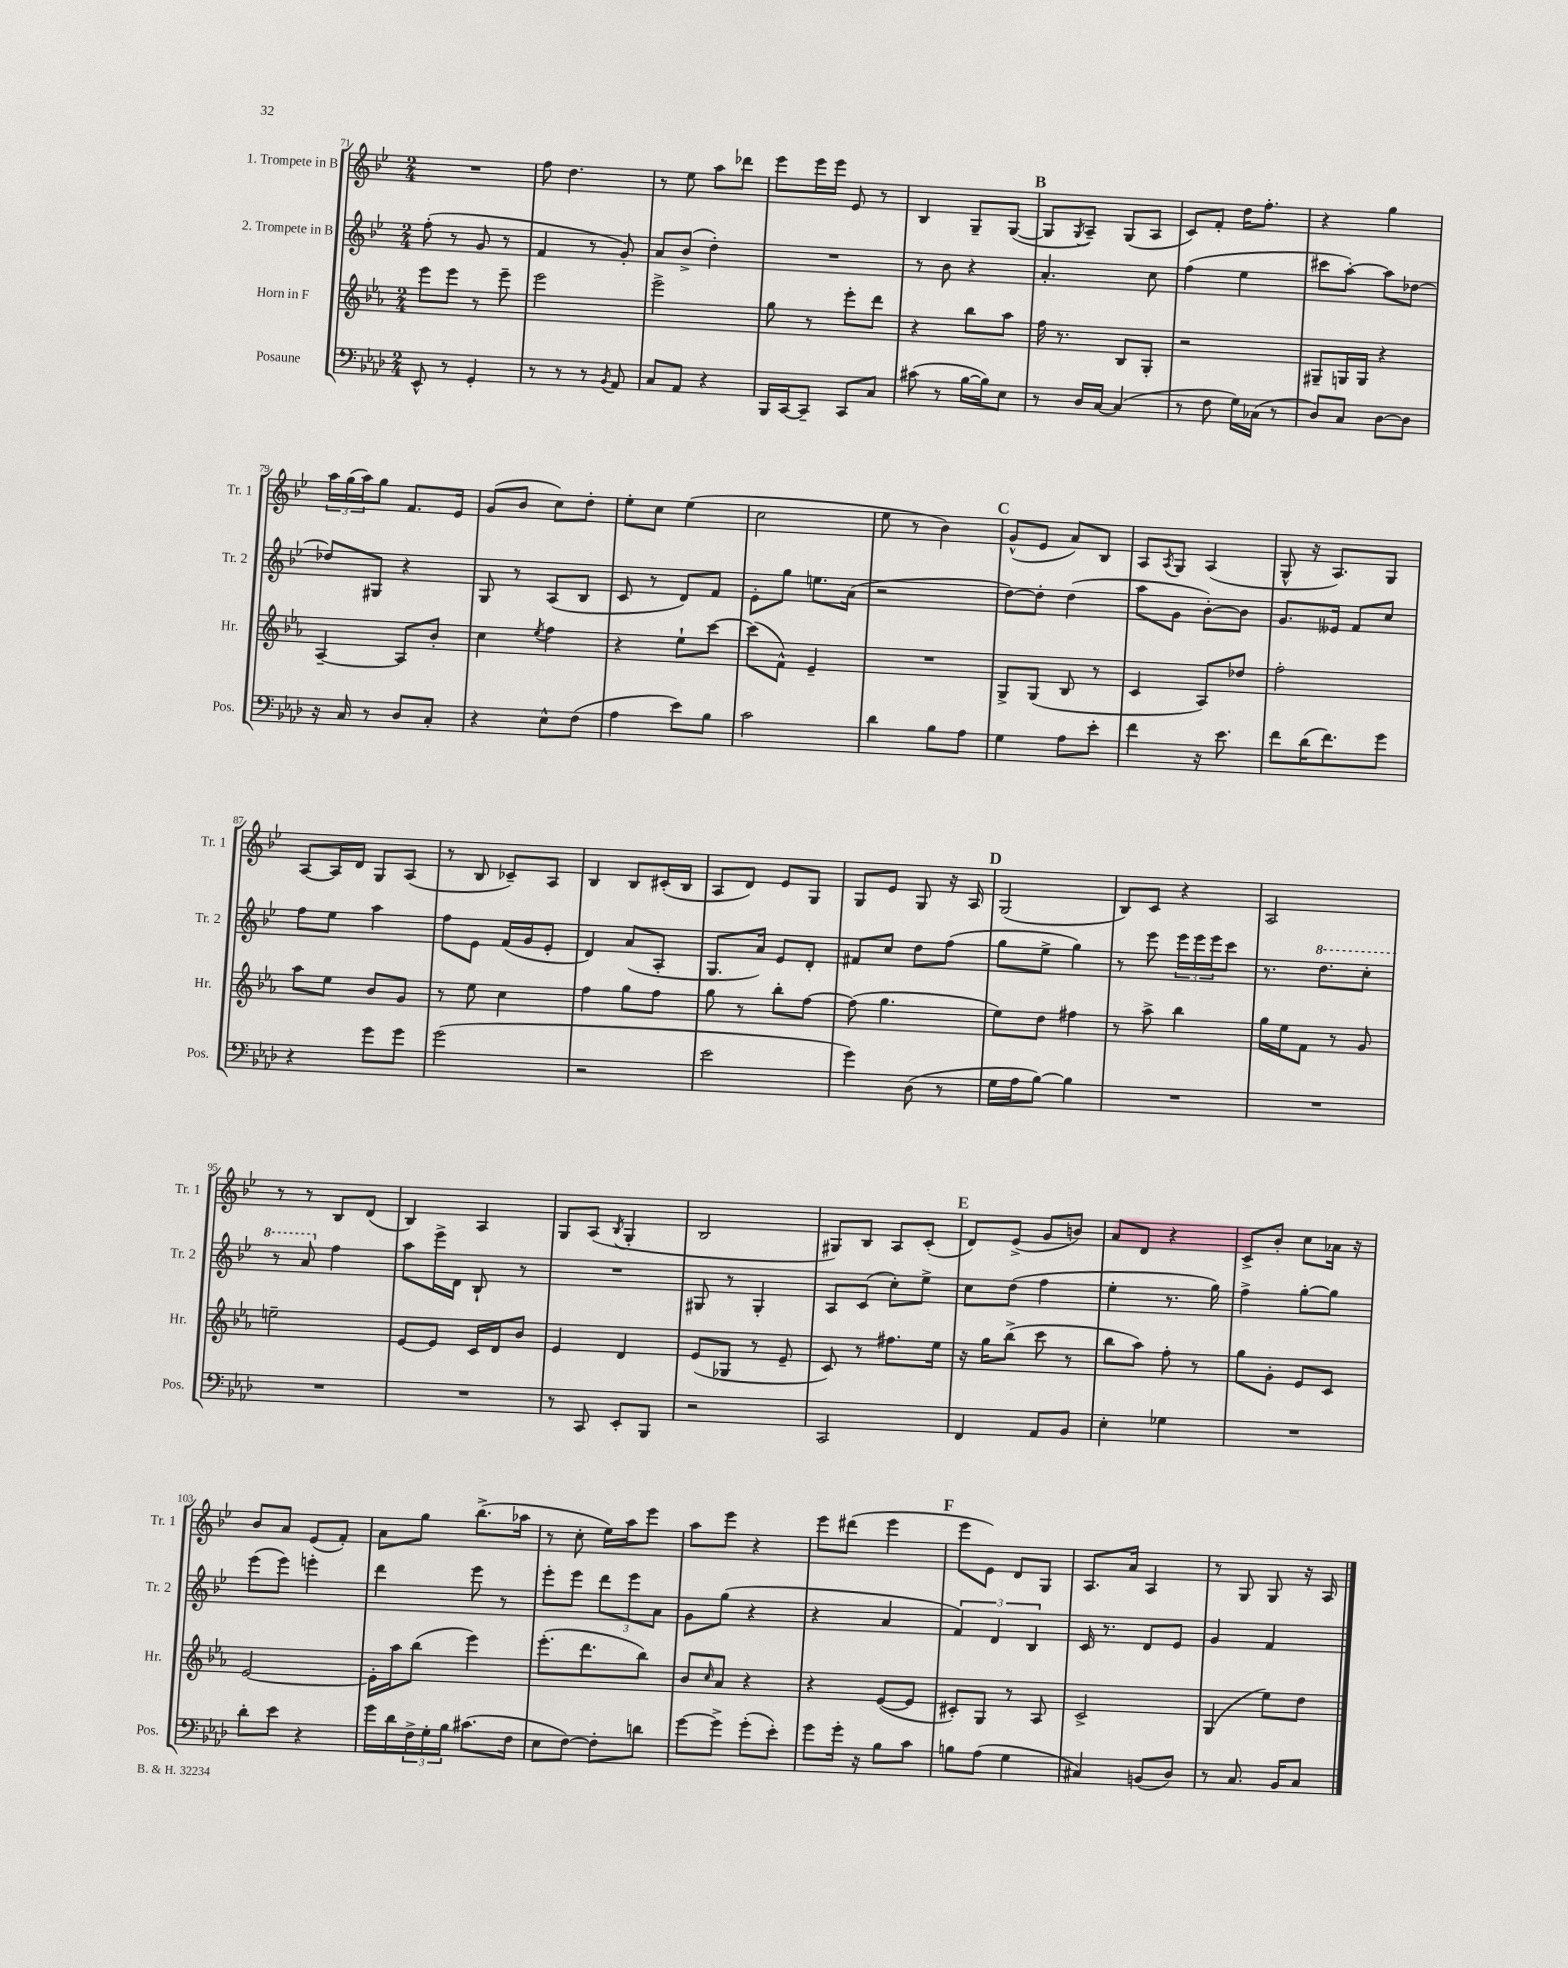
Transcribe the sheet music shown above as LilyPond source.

<<
\new StaffGroup <<
\new Staff = "s0" \with { instrumentName = "1. Trompete in B" shortInstrumentName = "Tr. 1" } {
    \clef treble \key bes \major \numericTimeSignature \time 2/4
    R2 |
    f''8 d''4. |
    r8 ees''8 a''8 des'''8 |
    ees'''8 ees'''16 ees'''16 ees'8 r8 |
    bes4 g8-- g8~( |
    \mark \markup { \bold "B" } g8 \acciaccatura { g8 } a8--) g8( a8 |
    c'8) f'8-. d''16 f''8.-. |
    r4 g''4 |
    \tuplet 3/2 { a''16 g''16( a''16) } g''8 f'8. ees'16 |
    g'8( bes'8 c''8) d''8-. |
    ees''8-. c''8 ees''4( |
    c''2 |
    ees''8 r8 bes'4) |
    \mark \markup { \bold "C" } g'8-^( ees'8 a'8) bes8 |
    a8 \acciaccatura { a8 } g8 a4( |
    g8-^ r16 a8.) g8 |
    a8~ a16 d'16 g8 a8( |
    r8 bes8 ces'8--) a8 |
    bes4 bes8 cis'16-.( bes16 |
    a8 d'8) ees'8 g8 |
    g8 ees'8 g8 r16 a16 |
    \mark \markup { \bold "D" } g2( |
    bes8) c'8 r4 |
    a2 |
    r8 r8 bes8 d'8( |
    bes4) a4 |
    g8 a8( \acciaccatura { bes8 } g4-. |
    bes2 |
    gis8) bes8 a8 c'8-.( |
    \mark \markup { \bold "E" } d'8) ees'8->( g'8 b'8) |
    a'8 d'8 r4 |
    c'8-> bes'8-. c''8 aes'16 r16 |
    bes'8 a'8 ees'8( f'8-.) |
    a'8 g''8 bes''8.->( aes''16 |
    r8 c''8-. ees''16) a''16 ees'''8 |
    a''8 ees'''8 r4 |
    ees'''8 dis'''8( ees'''4 |
    \mark \markup { \bold "F" } ees'''8 ees'8) d'8 g8 |
    a8. a'16 a4 |
    r8 g8 g8 r16 a16 \bar "|." |
}
\new Staff = "s1" \with { instrumentName = "2. Trompete in B" shortInstrumentName = "Tr. 2" } {
    \clef treble \key bes \major \numericTimeSignature \time 2/4
    f''8-.( r8 g'8 r8 |
    f'4 r8 g'8-.) |
    a'8 bes'8->( d''4-.) |
    R2 |
    r8 bes'8 r4 |
    \mark \markup { \bold "B" } a'4.-. c''8 |
    f''4( ees''4 |
    cis'''8 a''8~-.) a''8 des''8~ |
    des''8 gis8 r4 |
    g8 r8 a8( bes8 |
    c'8 r8 d'8) f'8 |
    ees'8-. g''8 e''8. a'16( |
    r2 |
    \mark \markup { \bold "C" } d''8~) d''8-. d''4( |
    a''8 g'8 bes'8~-.) bes'8 |
    g'8. eeses'16 f'8 c''8 |
    f''8 ees''8 a''4 |
    f''8 ees'8 f'16( g'16 ees'8-. |
    d'4) a'8( a8-. |
    g8. a'16) ees'8 d'8-. |
    fis'8 c''8 d''8 f''8( |
    \mark \markup { \bold "D" } g''8 ees''8-> g''4) |
    r8 ees'''8 \tuplet 3/2 { ees'''16 ees'''16 ees'''16 } c'''8 |
    r8. \ottava #1 d'''8. c'''8-. |
    r8 a''8 \ottava #0 f''4 |
    a''8 ees'''16-> d'16 bes8-! r8 |
    R2 |
    gis8 r8 gis4-. |
    a8 c'8( c''8-.) ees''8-> |
    \mark \markup { \bold "E" } c''8 d''8( f''4 |
    ees''4-. r8. g''16) |
    f''4-> g''8~-. g''8 |
    ees'''8( ees'''8) e'''4-. |
    d'''4 ees'''8 r8 |
    ees'''8-. ees'''8 \tuplet 3/2 { d'''8 ees'''8 a'8 } |
    g'8 g''8( r4 |
    r4 a'4 |
    \mark \markup { \bold "F" } \tuplet 3/2 { f'4) d'4 bes4 } |
    c'16 r8. d'8 ees'8 |
    g'4 f'4 \bar "|." |
}
\new Staff = "s2" \with { instrumentName = "Horn in F" shortInstrumentName = "Hr." } {
    \clef treble \key ees \major \numericTimeSignature \time 2/4
    ees'''8 ees'''8 r8 ees'''8-- |
    ees'''2 |
    ees'''2-> |
    g''8 r8 ees'''8-. d'''8 |
    r4 bes''8 aes''8 |
    \mark \markup { \bold "B" } f''16 r8. bes8 g8-. |
    r2 |
    gis8-- g16 g16 r4 |
    aes4~-- aes8 bes'8-. |
    c''4 \acciaccatura { ees''8 } f''4 |
    r4 ees''8-! c'''8~ |
    c'''8( f'8-^) ees'4-- |
    R2 |
    \mark \markup { \bold "C" } g8-> g8( bes8 r8 |
    c'4 aes8) des''8 |
    f''2-. |
    aes''8 ees''8 bes'8 g'8 |
    r8 ees''8 c''4 |
    f''4 g''8 f''8 |
    g''8 r8 bes''8-. f''8~ |
    f''8( g''4. |
    \mark \markup { \bold "D" } ees''8) d''8 fis''4 |
    r8 aes''8-> bes''4 |
    g''16 ees''16 f'8 r8 g'8 |
    e''2-- |
    ees'8~ ees'8 c'16 d'16 bes'8 |
    ees'4 d'4 |
    ees'8( ges8 r8 ees'8-- |
    c'8) r8 fis''8. ees''16 |
    \mark \markup { \bold "E" } r16 g''16 bes''8->( c'''8 r8 |
    bes''8 aes''8) f''8-. r8 |
    g''8 g'8-. ees'8 c'8 |
    ees'2~ |
    ees'16-. aes''16 bes''8( ees'''4) |
    ees'''8.-.( d'''8. bes''8) |
    bes'8 \grace { c''16 } aes'8 r4 |
    r4 ees'8~( ees'8 |
    \mark \markup { \bold "F" } cis'8-.) g8 r8 aes8 |
    c'2-> |
    g4( ees''8) d''8 \bar "|." |
}
\new Staff = "s3" \with { instrumentName = "Posaune" shortInstrumentName = "Pos." } {
    \clef bass \key aes \major \numericTimeSignature \time 2/4
    ees,8-^ r8 g,4-. |
    r8 r8 r8 \acciaccatura { bes,8 } aes,8 |
    c8 aes,8 r4 |
    bes,,16 c,16~ c,8-- c,8 c8 |
    cis'8( r8 bes16~ bes16) ees8 |
    \mark \markup { \bold "B" } r8 des16 c16~ c4( |
    r8 f8 g16) ces16( r8 |
    des8) c8 des8~ des8 |
    r16 c16 r8 des8 c8-. |
    r4 ees8-^ f8( |
    aes4 ees'8) bes8 |
    c'2 |
    des'4 bes8 aes8 |
    \mark \markup { \bold "C" } g4 aes8 ees'8-. |
    f'4 r16 ees'8. |
    f'8 des'16( f'8.) g'8 |
    r4 g'8 g'8 |
    g'2( |
    r2 |
    ees'2 |
    g'4) des8( r8 |
    \mark \markup { \bold "D" } g16 aes16 bes8~) bes4 |
    R2 |
    R2 |
    R2 |
    R2 |
    r8 c,8 ees,8-. bes,,8 |
    r2 |
    c,2 |
    \mark \markup { \bold "E" } f,4 aes,8 bes,8 |
    ees4-. ges4 |
    R2 |
    des'8-. ees'8 r4 |
    g'16 des'16 \tuplet 3/2 { f16-> g16-. bes16 } cis'8.( f16 |
    ees8 f8~) f8-. d'8 |
    g'8~ g'8-> g'8-.( ees'8-.) |
    g'8 g'16-. r16 bes8 c'8 |
    \mark \markup { \bold "F" } b8 aes8( g4 |
    cis4) b,8( des8) |
    r8 c8. bes,16 c8 \bar "|." |
}
>>
>>
\layout { \context { \Score currentBarNumber = #71 } }
